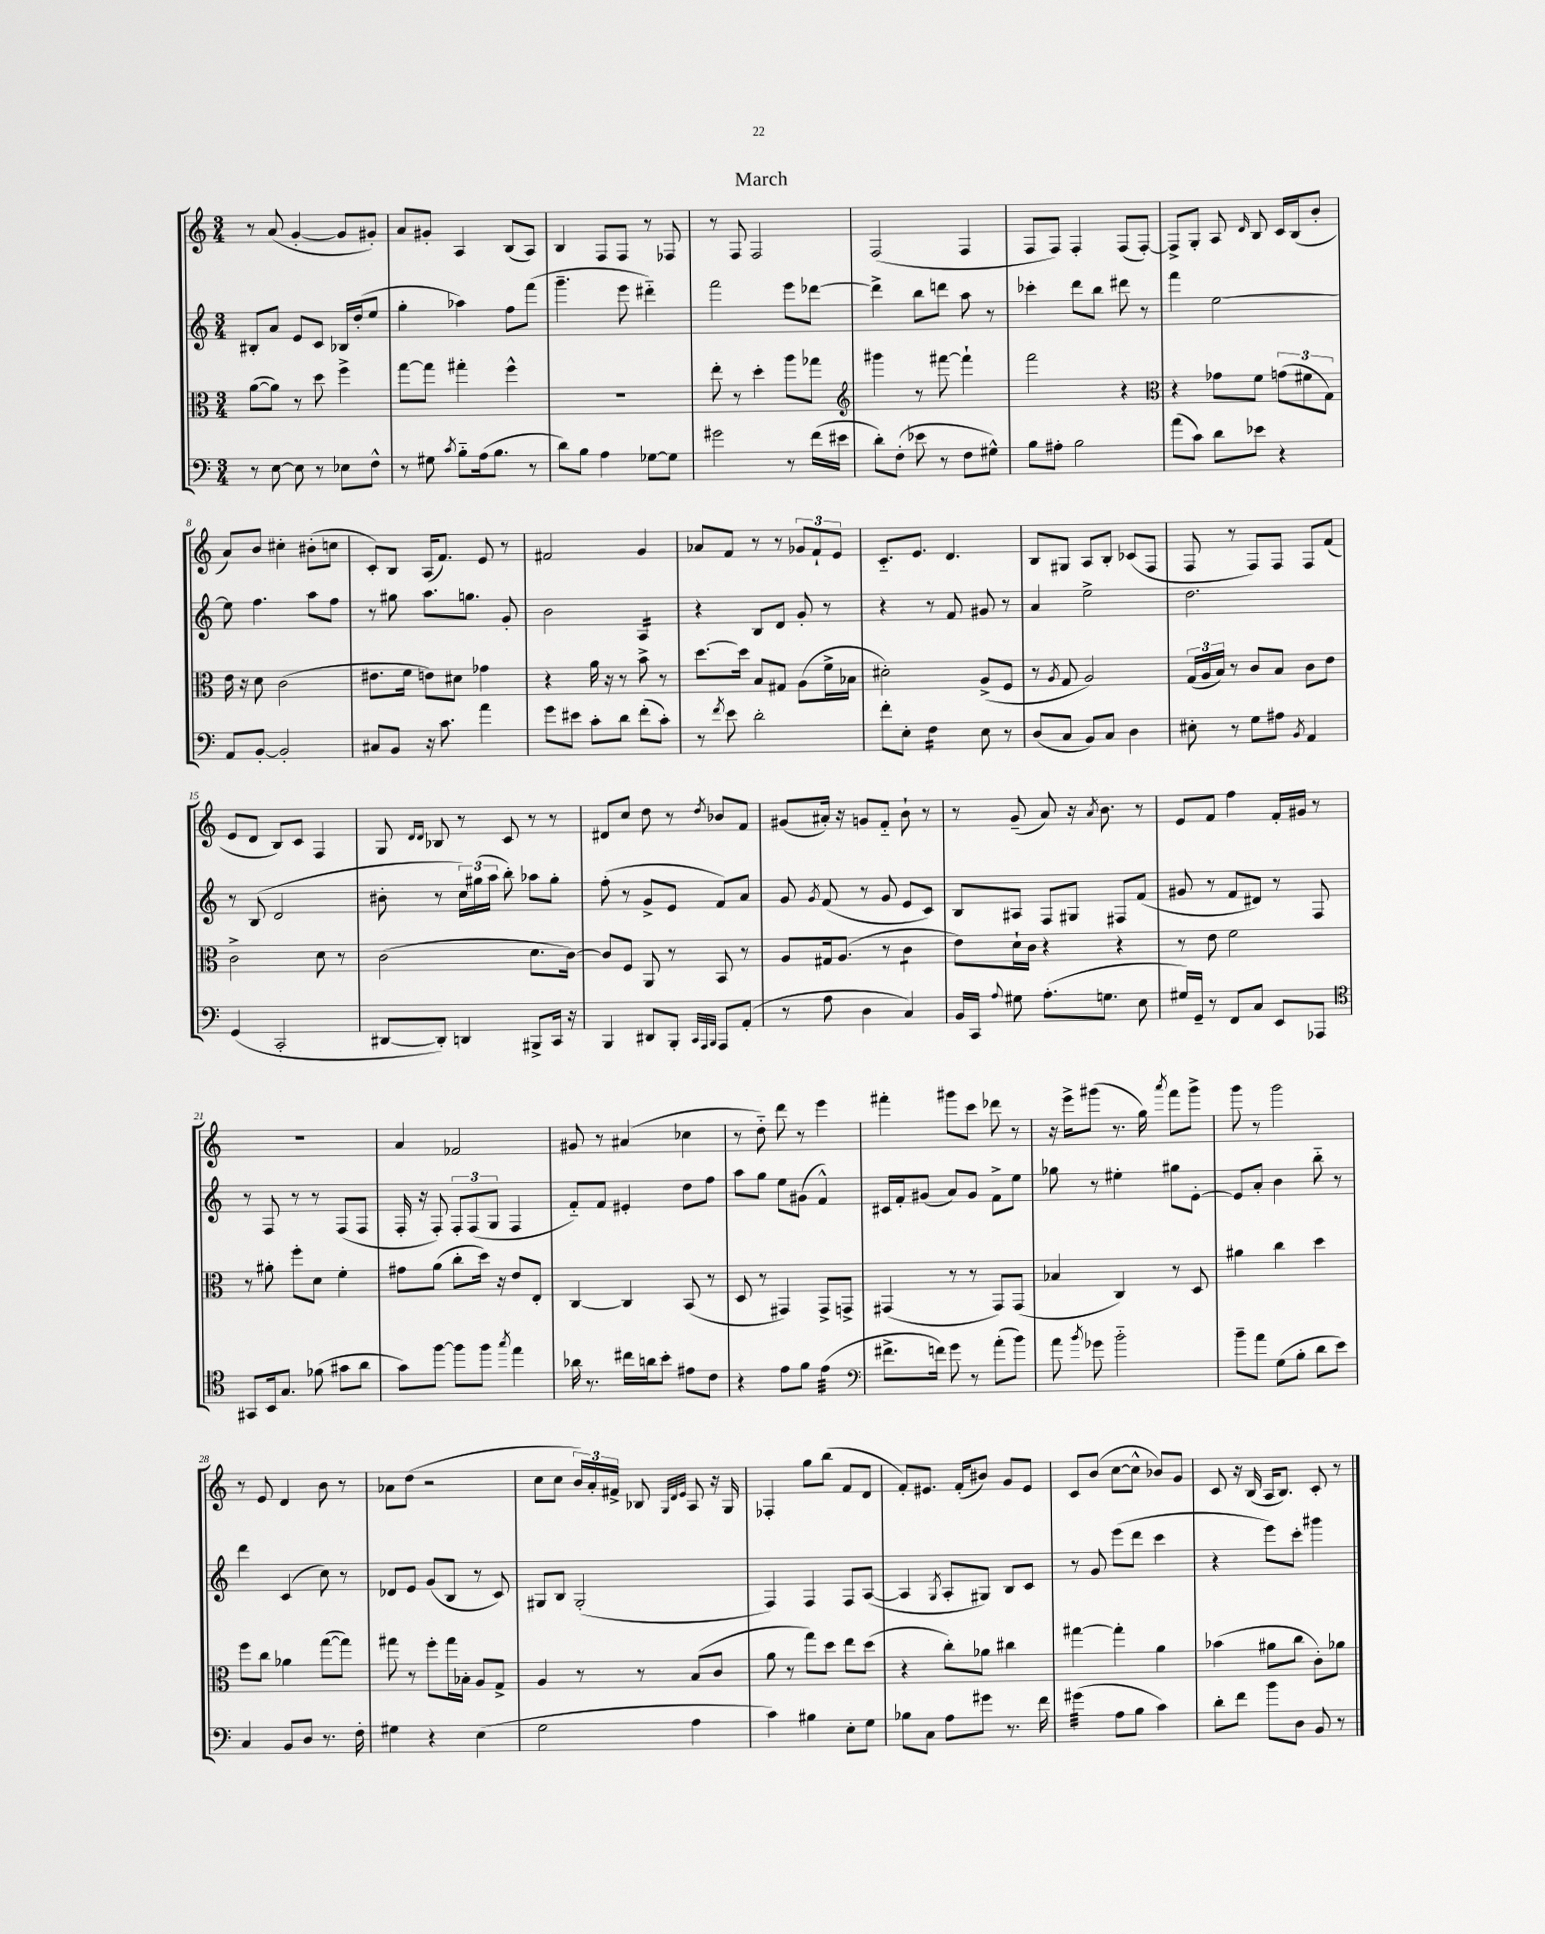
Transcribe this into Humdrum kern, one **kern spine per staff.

**kern	**kern	**kern	**kern
*staff4	*staff3	*staff2	*staff1
*clefF4	*clefC3	*clefG2	*clefG2
*k[]	*k[]	*k[]	*k[]
*M3/4	*M3/4	*M3/4	*M3/4
8r	([8a	8B#'	8r
[8E	8a])	8a	(8a
8E]	8r	8e	[4g'
8r	8dd	8c	.
8E-	4ff^	16B-	8g]
.	.	(16dd'	.
8F^^	.	8ee	8g#')
=	=	=	=
8r	[8gg	4gg'	8a
8G#	8gg]	.	8g#'
8qc	.	.	.
8B'~	4gg#'	4aa-)	4A
(16A	.	.	.
8.B	.	.	.
.	4ff^^	8ff	(8B
8r	.	(8fff	8A)
=	=	=	=
8d)	2.r	4.ggg~	4B
8B	.	.	.
4A	.	.	8F
.	.	8eee	8F
[8G-	.	4ddd#'~)	8r
8G-]	.	.	8F-
=	=	=	=
2g#	8ee'	2fff	8r
.	8r	.	8F
.	4dd'	.	2F
8r	8aa	8eee	.
(16f	8gg-	[8ddd-	.
16e#	.	.	.
=	=	=	=
*	*clefG2	*	*
8d')	4ggg#	4ddd-^]	(2F
(8F'	.	.	.
8e-	8r	8bb	.
8r	[8fff#	8ddd	.
8F	4fff#`]	8aa	4F
8G#^^)	.	8r	.
=	=	=	=
8B	2fff	4ccc-'	8F
8A#'	.	.	8F)
2B	.	8ddd	4F'
.	.	8bb	.
.	4r	8ddd#	(8F
.	.	8r	[8F')
=	=	=	=
*	*clefC3	*	*
(8a	4r	4fff	8F^]
8c)	.	.	8G'
8d	8g-	[2ee	8A
.	.	.	16qqd
8e-	8f	.	8B
4r	(12g	.	16c
.	.	.	(16B
.	12f#	.	.
.	.	.	8b'
.	12G)	.	.
=	=	=	=
8AA	16e	8ee]	8a)
.	16r	.	.
[8BB'	8d	4.ff	8b
2BB']	(2c	.	4cc#'
.	.	8aa	(8b#'
.	.	8ff	8cc
=	=	=	=
8C#	8.e#	8r	8c')
8BB	.	8gg#	8B
.	16f	.	.
16r	8e)	8.aa	(16A
8.c	.	.	8.f)
.	8d#	.	.
.	.	8.gg	.
4a	4g-	.	8e
.	.	8g'	8r
=	=	=	=
8g	4r	2b	2f#
8e#	.	.	.
8c'	16a	.	.
.	16r	.	.
8d	8r	.	.
(8f'	8b^	4A	4g
8c')	8r	.	.
=	=	=	=
8r	[8.dd	4r	8a-
8qf	.	.	.
8e	.	.	8f
.	16dd]	.	.
2d'	8B	8B	8r
.	8G#	8d	8r
.	(8A	8g'	12g-
.	.	.	12f`
.	16f^	8r	.
.	.	.	12e
.	16B-	.	.
=	=	=	=
8f'	2d#')	4r	8.c'~
8E'	.	.	.
.	.	.	8.e
4F	.	8r	.
.	.	8f	4.d
8E	(8A^	8g#	.
8r	8F	8r	.
=	=	=	=
(8D	8r	4a	8B
.	8qA	.	.
8C	8G	.	8G#
8BB)	2A)	2ee^	8A
8C	.	.	8B'
4D	.	.	(8c-
.	.	.	8F
=	=	=	=
8E#'	(24G	2.dd	8F
.	24A	.	.
.	24B)	.	.
8r	8r	.	8r
8G	8c	.	8F)
8A#	8B	.	8F
8qBB	.	.	.
4AA	8c	.	8F
.	8e	.	(8f
=	=	=	=
(4GG	2c^	8r	8e
.	.	(8B	8d
2CC'	.	2d	8B)
.	.	.	8c
.	8d	.	4F
.	8r	.	.
=	=	=	=
[8DD#	(2c	8b#'	8G
.	.	.	16qqd
.	.	.	16qqd
8DD#'])	.	8r	8B-
4DD	.	24cc)	8r
.	.	(24gg#	.
.	.	24aa	.
.	.	8bb')	8c
8BBB#^	8.d	8aa-	8r
16CC	.	8gg#'	8r
16r	[16c)	.	.
=	=	=	=
4BBB	8c]	(8ff'	8d#
.	8F	8r	8cc
8DD#	8AA	8g^	8dd
8BBB'	8r	8e	8r
32qqCC	.	.	.
32qqAAA	.	.	.
32qqBBB	.	.	8qdd
8AAA	8BB	8f)	8b-
(8AA'	8r	8a	8f
=	=	=	=
8r	8A	8g	(8g#
.	.	8qg	.
8A	16G#	(8f	16a#')
.	(8.A	.	16r
4D	.	8r	8g
.	8r	8g	8f'~
4C)	4c	8e	8b`
.	.	8c)	8r
=	=	=	=
16BB	8e)	8B	8r
16CC	.	.	.
8qqA	.	.	.
8G#	16d`	8A#	(8g~
.	16c	.	.
(8.A'	4r	8F	8a)
.	.	8G#	16r
.	.	.	8qa
8.G	.	.	8.b
.	4r	8F#	.
8E	.	(8f	8r
=	=	=	=
16G#)	8r	8g#	8e
16GG~	.	.	.
8r	8e	8r	8f
8FF	2f	8f	4ff
8C	.	8d#)	.
8EE	.	8r	16f'
.	.	.	16g#
8AAA-	.	8F	8r
=	=	=	=
*clefC4	*	*	*
8GG#	8r	8r	2.r
16BB	8a#'	8F	.
8.G	.	.	.
.	8ff'	8r	.
(8f-	8d	8r	.
8g#	4f'	(8F	.
8a	.	8F	.
=	=	=	=
8g)	8g#	16F'	4a
.	.	16r	.
[8ff	(8a	8F')	.
8ff]	8cc'	12F'	2f-
.	.	(12F	.
8ff	16dd)	.	.
.	.	12G	.
.	16r	.	.
8qgg	.	.	.
4ee	8e	4F	.
.	8E'	.	.
=	=	=	=
16a-	[4C	8f'~)	8g#
8.r	.	.	.
.	.	8f	8r
16cc#	4C]	4e#'	(4a#
16a	.	.	.
8b'	.	.	.
8e#	(8BB	8dd	4cc-
8c	8r	8ff	.
=	=	=	=
4r	8D	8aa	8r
.	8r	8gg	8dd'~)
8e	4GG#)	8ee	8ddd
8f	.	(8g#	8r
(4e	8GG#^	4f^^)	4eee
.	8GG^	.	.
=	=	=	=
*clefF4	*	*	*
8.f#^	(4GG#	16c#	4fff#'
.	.	16f'	.
.	.	(8g#	.
16f)	.	.	.
8g	8r	8a)	8ggg#
8r	8r	8g#	8ccc
(8a'	8GG#)	8f^	8ddd-
8b)	(8GG#	8ee	8r
=	=	=	=
8a	4B-	8gg-	16r
.	.	.	16eee^
8qb	.	.	.
8g-	.	8r	(8ggg#
2b'~	4C)	4ee#'	8.r
.	.	.	16gg)
.	.	.	8qaaa
.	8r	8gg#	8fff
.	8D	[8e'	8ggg#^
=	=	=	=
8b~	4a#	8e]	8ggg
8a	.	8a'	8r
(8G	4cc	4b	2ggg
8B'	.	.	.
8d	4dd	8bb'~	.
8e)	.	8r	.
=	=	=	=
4C	8ff	4ddd	8r
.	8cc	.	8e
8BB	4a-	(4c	4d
8D	.	.	.
8.r	([8gg	8cc)	8b
.	8gg])	8r	8r
16F'	.	.	.
=	=	=	=
4G#	8gg#	8d-	8a-
.	8r	8e	(8dd
4r	8ff'	(8g	2r
.	16gg#	8B	.
.	16B-'	.	.
(4E	8A	8r	.
.	8G^	8c)	.
=	=	=	=
2G	4A	8G#	8cc
.	.	8B	8cc
.	8r	(2G#'	24b)
.	.	.	24a'
.	.	.	24f#^
.	8r	.	8B-
.	.	.	32qqG
.	.	.	32qqd
.	.	.	32qqe
4A	(8B	.	8A
.	8c	.	16r
.	.	.	16G
=	=	=	=
4c)	8a	4F)	4F-'
.	8r	.	.
4B#	8gg)	4F	8gg
.	8dd	.	(8bb
8E'	8ee	8F	8f
8G	(8dd	([8A	8d
=	=	=	=
8B-	4r	4A]	8f')
8C	.	.	8.e#
.	.	8qG	.
8A	8cc')	8A'	.
.	.	.	(16f'
8g#	8a-	8G#)	8b#)
8.r	4cc#	8B	8g
.	.	8c	8e#
16f	.	.	.
=	=	=	=
(4g#	[4gg#	8r	8c
.	.	8g	(8b
8A	4gg#']	(8eee	[8cc
8B	.	8ddd	8cc^^]
4c)	4a	4ccc	8b-)
.	.	.	8g
=	=	=	=
8d'	(4b-	4r	8c
8f	.	.	16r
.	.	.	(16B
8b	8a#	8eee)	16A
.	.	.	8.B)
8D	8cc	8ccc'	.
8BB	8c')	4ggg#	8c'
8r	8a-	.	8r
==	==	==	==
*-	*-	*-	*-
